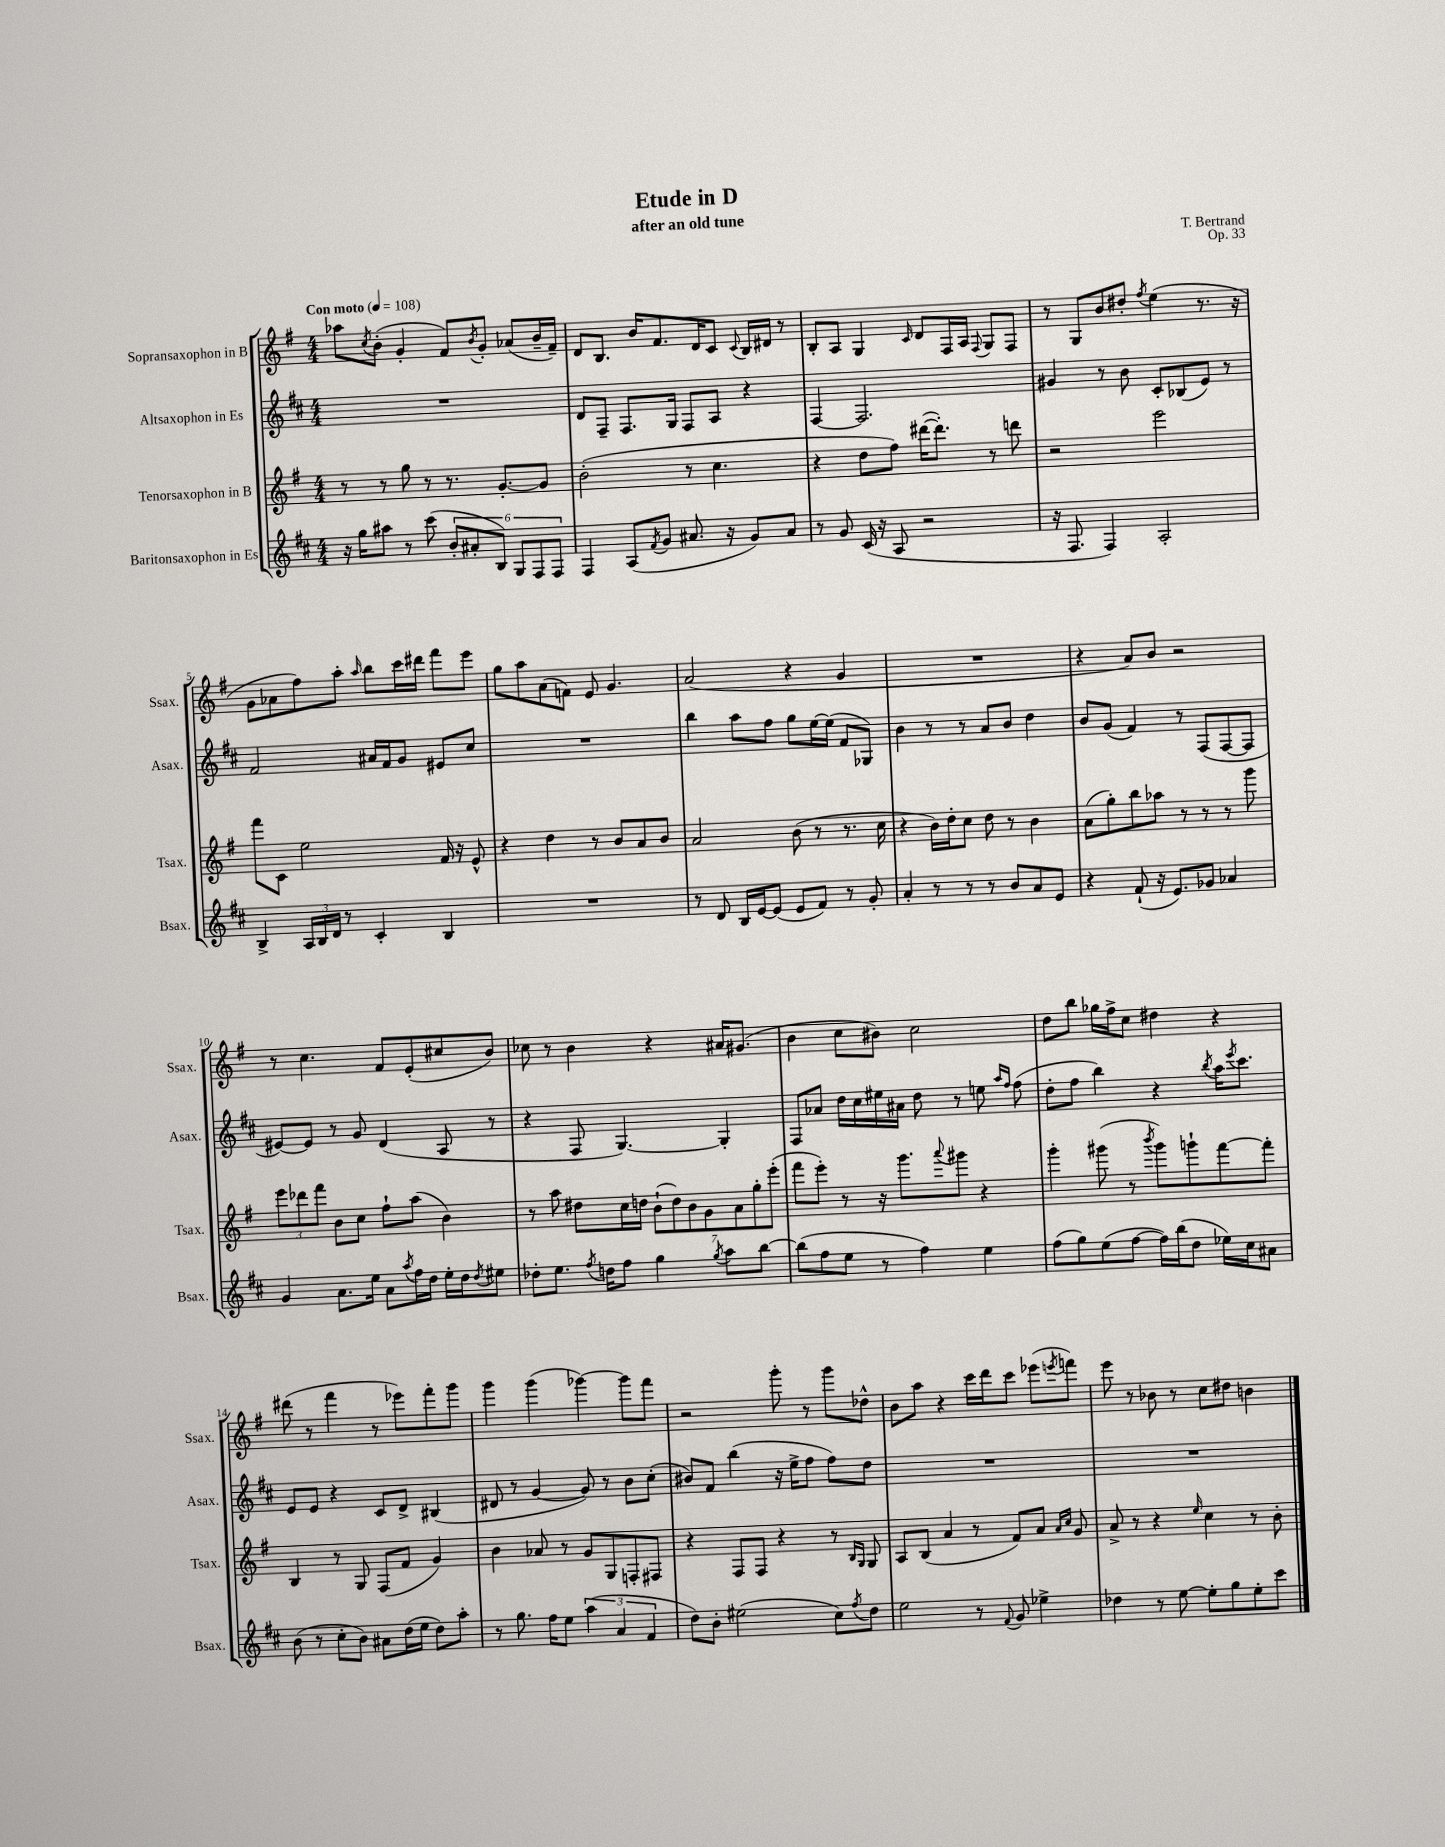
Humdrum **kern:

**kern	**kern	**kern	**kern
*staff4	*staff3	*staff2	*staff1
*clefG2	*clefG2	*clefG2	*clefG2
*k[f#c#]	*k[f#]	*k[f#c#]	*k[f#]
*M4/4	*M4/4	*M4/4	*M4/4
*MM108	*MM108	*MM108	*MM108
16r	8r	1r	8aa-
16gg	.	.	.
.	.	.	8qcc
8aa#	8r	.	(8b'
8r	8gg	.	4g'
(8ccc#	8r	.	.
12b'	8.r	.	8f#)
12a#'	.	.	.
.	.	.	8qb
.	.	.	8g'
12B)	.	.	.
.	[8.g'	.	.
12G	.	.	(8a-
12F#	.	.	.
.	8g]	.	16b~
12F#	.	.	.
.	.	.	16f#~)
=	=	=	=
4F#	(2b'	8d	8d
.	.	8F#~	8.B
(8A	.	8.F#	.
.	.	.	16b
8qf#	.	.	.
8g	.	.	8.f#
.	.	16G	.
8.a#	8r	8F#	.
.	.	.	16d
.	4.cc	8A	8c
16r	.	.	.
.	.	.	8qqc
8g)	.	4r	16B
.	.	.	16d#
8a#	.	.	8r
=	=	=	=
8r	4r	[4F#	8B'
8g	.	.	8A
(16c#	8dd	2.F#]	4G
16r	.	.	.
8A	8ff#)	.	.
.	.	.	16qqc
2r	([16ddd#	.	8d
.	8.ddd#'])	.	.
.	.	.	16F#
.	.	.	16A
.	.	.	8qqF#
.	8r	.	8G
.	8ddd	.	8F#
=	=	=	=
16r	2r	4g#	8r
8.F#	.	.	.
.	.	.	8G
4F#)	.	8r	8b
.	.	8b	8dd#'
.	.	.	8qff#
2A'	2eee	8c#'	(4ee
.	.	(8B-	.
.	.	8e)	8.r
.	.	8r	.
.	.	.	16r
=	=	=	=
4B^	8fff#	2f#	8g
.	8c	.	8a-
24A	2ee	.	8ff#)
24B	.	.	.
24d	.	.	.
8r	.	.	8aa'
.	.	.	16qqaa
4c#'	.	16a#	8bb
.	.	16f#	.
.	.	8g	16ccc
.	.	.	16ddd#
4B	16f#	8e#	8fff#
.	16r	.	.
.	8e^^	8cc#	8eee
=	=	=	=
1r	4r	1r	8gg
.	.	.	8aa
.	4dd	.	(8a
.	.	.	8f)
.	8r	.	8e
.	8b	.	4.g
.	8a	.	.
.	8b	.	.
=	=	=	=
8r	2a	4bb	(2a
8d	.	.	.
16B	.	8aa	.
[16e	.	.	.
(8e]	.	8ff#	.
8e	(8b	8gg	4r
8f#)	8r	[16ee	.
.	.	(16ee]	.
8r	8.r	8f#	4g
8g'	.	8G-)	.
.	16cc	.	.
=	=	=	=
4a'	4r	4b	1r
8r	16b)	8r	.
.	16dd'	.	.
8r	8cc	8r	.
8r	8dd	8a	.
8b	8r	8b	.
8a	4b	4dd	.
8e	.	.	.
=	=	=	=
4r	(8a	8b	4r
.	8gg')	(8g	.
(8f#`	8bb	4f#)	8a)
16r	8aa-	.	8b
8.e)	.	.	.
.	8r	8r	2r
8g-	8r	(8F#	.
4a-	8r	[8F#	.
.	8ggg	8F#]	.
=	=	=	=
4g	12eee	[8e#)	8r
.	12ddd-	.	.
.	.	8e#]	4.cc
.	12fff#	.	.
8.a	8b	8r	.
.	8cc	8g	.
16ee	.	.	.
8a	8ff#`	(4d	8f#
8qaa	.	.	.
16ff#	(8aa	.	(8e'
16dd	.	.	.
16ee'	4b)	8A	8cc#
16dd	.	.	.
8qdd	.	.	.
8ee#	.	8r	8b)
=	=	=	=
8dd-'	8r	4r	8cc-
8.ee	8aa	.	8r
.	8dd#	8F#	4b
8qff#	.	.	.
16dd	.	.	.
8ff#	16cc	[4.G)	.
.	16dd	.	.
4gg	(14b`	.	4r
.	14dd)	.	.
.	14b	.	.
.	14g	.	.
8qgg	.	.	.
8aa	.	4G']	16a#
.	14a	.	.
.	.	.	(8.g#
.	14gg'	.	.
[8bb	.	.	.
.	(14eee'	.	.
=	=	=	=
(8bb]	8fff#	8F#	4b
8ff#	8eee')	8a-	.
8ee	8r	16dd	8cc
.	.	16cc#	.
8r	16r	16ee#	8b#)
.	8.ggg	16a#	.
4ff#)	.	8dd	2cc
.	8qqaaa	.	.
.	8ggg#	8r	.
4ee	4r	8ee	.
.	.	16qqaa	.
.	.	16qqff#	.
.	.	(8ff#	.
=	=	=	=
(8ff#	4ggg'	8dd'	8dd
8gg)	.	8ff#	8bb
(8ee	(8ggg#	4bb)	16gg-
.	.	.	16ff#^
[8ff#	8r	.	8cc
.	8qbbb	.	.
16ff#])	8ggg#)	4r	4dd#
(16bb	.	.	.
8dd	8ggg`	.	.
.	.	8qbb	.
16ee-)	[8fff#	16aa	4r
.	.	8qeee	.
16cc#	.	8.ccc#	.
8a#	8fff#']	.	.
=	=	=	=
(8b	4B	8e	(8ddd#
8r	.	8e	8r
8cc#'	8r	4r	4fff#
8b)	8G	.	.
8a#	(8F#	8c#	8r
(16dd	8f#	8d^	8eee-)
16ee	.	.	.
8dd)	4g)	(4B#	8fff#'
8aa'	.	.	8ggg
=	=	=	=
8r	4b	8d#	4ggg
8.gg	.	8r	.
.	8a-	[4g	(4ggg
16ff#	.	.	.
8ee	8r	.	.
(6aa	8g	8g])	[4ggg-)
.	8G	8r	.
6a	.	.	.
.	8F'	8b	8ggg-]
6f#	.	.	.
.	8F#	(8cc#'	8fff#
=	=	=	=
8dd)	4r	8b#)	2r
8b'	.	8f#	.
(2ee#	8F#	(4bb	.
.	8F#	.	.
.	4r	16r	8ggg'
.	.	16ee^	.
.	.	8ff#	8r
8cc#)	8r	8ff#)	8ggg
.	16qqB	.	.
8qff#	16qqG	.	.
8dd	8G	8dd	8dd-^^
=	=	=	=
2ee	8A	1r	8b
.	(8B	.	8aa
.	4a	.	4r
8r	8r	.	16ccc
.	.	.	16ddd
8qqf#	.	.	.
8g	8f#)	.	8ccc
4ee-^	8a	.	(8eee-
.	16qqa	.	.
.	16qqcc	.	8qeee
.	8g	.	8fff)
=	=	=	=
4dd-	8a^	1r	8eee
.	8r	.	8r
8r	4r	.	8b-
[8ee	.	.	8r
.	16qqee	.	.
8ee']	4cc	.	8cc
8gg	.	.	8dd#
8ee'	8r	.	4b
8ccc#	8b'	.	.
==	==	==	==
*-	*-	*-	*-
